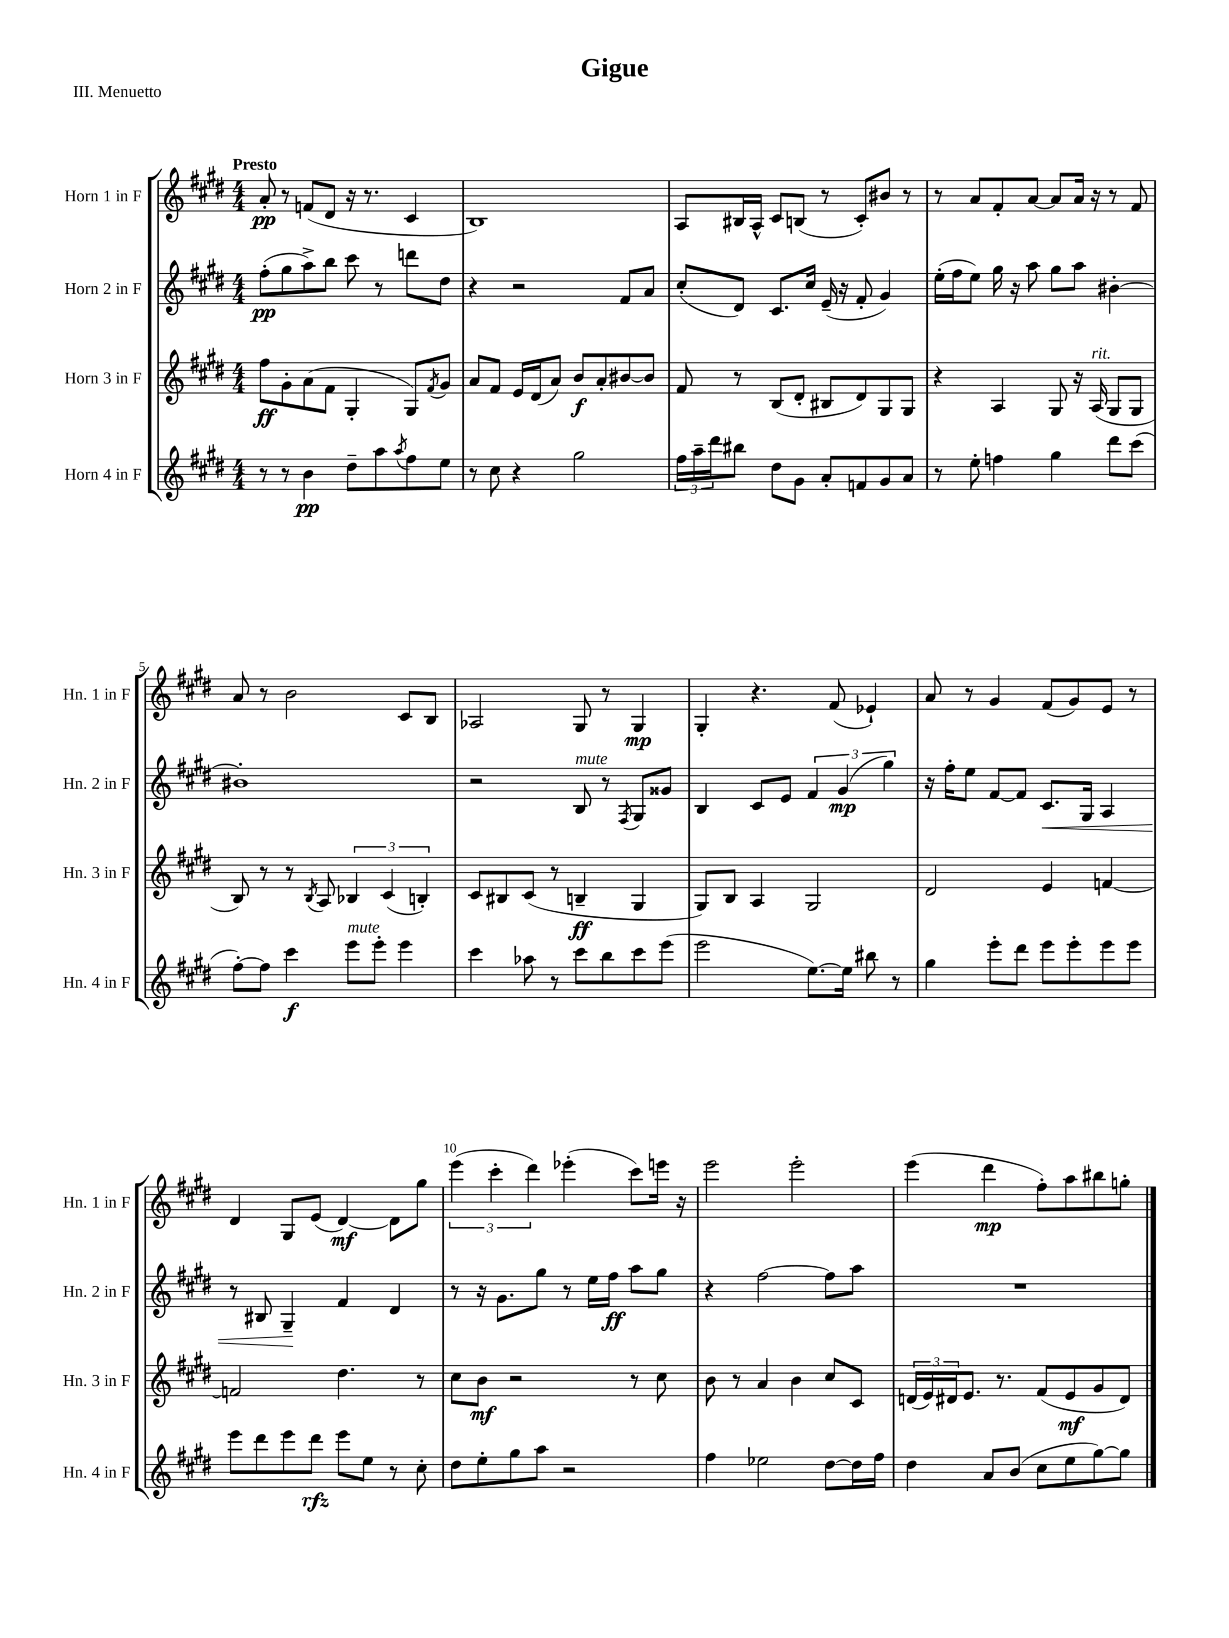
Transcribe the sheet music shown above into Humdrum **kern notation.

**kern	**kern	**kern	**kern
*staff4	*staff3	*staff2	*staff1
*clefG2	*clefG2	*clefG2	*clefG2
*k[f#c#g#d#]	*k[f#c#g#d#]	*k[f#c#g#d#]	*k[f#c#g#d#]
*M4/4	*M4/4	*M4/4	*M4/4
8r	8ff#	(8ff#'	8a'
8r	8g#'	8gg#	8r
4b	(8a	8aa^)	(8f
.	8f#	8bb	8d#
8dd#~	4G#'	8ccc#	16r
.	.	.	8.r
8aa	.	8r	.
8qaa	.	.	.
8ff#	8G#)	8ddd	4c#
.	8qf#	.	.
8ee	8g#	8dd#	.
=	=	=	=
8r	8a	4r	1B)
8cc#	8f#	.	.
4r	16e	2r	.
.	(16d#	.	.
.	8a)	.	.
2gg#	8b	.	.
.	8a'	.	.
.	[8b#	8f#	.
.	8b#]	8a	.
=	=	=	=
24ff#	8f#	(8cc#'	8A
24aa~	.	.	.
24ddd#	.	.	.
8bb#	8r	8d#)	16B#
.	.	.	16A^^
8dd#	(8B	8.c#	8c#
8g#	8d#'	.	(8B
.	.	16cc#	.
8a'	8B#	(16e~	8r
.	.	16r	.
8f	8d#)	8f#'	8c#')
8g#	8G#	4g#)	8b#
8a	8G#	.	8r
=	=	=	=
8r	4r	(16ee'	8r
.	.	16ff#	.
8ee'	.	8ee)	8a
4ff	4A	16gg#	8f#'
.	.	16r	.
.	.	8aa	[8a
4gg#	8G#	8gg#	8a]
.	16r	8aa	16a
.	(16A	.	16r
8ddd#	8G#	[4b#'	8r
(8ccc#	8G#	.	8f#
=	=	=	=
[8ff#')	8B)	1b#']	8a
8ff#]	8r	.	8r
4ccc#	8r	.	2b
.	8qB	.	.
.	8A	.	.
8eee	6B-	.	.
8eee'	.	.	.
.	(6c#	.	.
4eee	.	.	8c#
.	6B')	.	.
.	.	.	8B
=	=	=	=
4ccc#	8c#	2r	2A-
.	8B#	.	.
8aa-	(8c#	.	.
8r	8r	.	.
8ccc#	4B~	8B	8G#
8bb	.	8r	8r
.	.	8qF#	.
8ccc#	4G#	8G#	4G#
(8eee	.	8g##	.
=	=	=	=
2eee	8G#)	4B	4G#'
.	8B	.	.
.	4A	8c#	4.r
.	.	8e	.
[8.ee)	2G#	6f#	.
.	.	.	(8f#
.	.	(6g#	.
16ee]	.	.	.
8bb#	.	.	4e-`)
.	.	6gg#)	.
8r	.	.	.
=	=	=	=
4gg#	2d#	16r	8a
.	.	16ff#'	.
.	.	8ee	8r
8eee'	.	[8f#	4g#
8ddd#	.	8f#]	.
8eee	4e	8.c#	(8f#
8eee'	.	.	8g#)
.	.	16G#	.
8eee	[4f	4A	8e
8eee	.	.	8r
=	=	=	=
8eee	2f]	8r	4d#
8ddd#	.	8B#	.
8eee	.	4G#~	8G#
8ddd#	.	.	(8e
8eee	4.dd#	4f#	[4d#)
8ee	.	.	.
8r	.	4d#	8d#]
8cc#'	8r	.	8gg#
=	=	=	=
8dd#	8cc#	8r	(6eee
8ee'	8b	16r	.
.	.	.	6ccc#'
.	.	8.g#	.
8gg#	2r	.	.
.	.	.	6ddd#)
8aa	.	8gg#	.
2r	.	8r	(4eee-'
.	.	16ee	.
.	.	16ff#	.
.	8r	8aa	8ccc#)
.	8cc#	8gg#	16eee
.	.	.	16r
=	=	=	=
4ff#	8b	4r	2eee
.	8r	.	.
2ee-	4a	[2ff#	.
.	4b	.	2eee'
[8dd#	8cc#	8ff#]	.
16dd#]	8c#	8aa	.
16ff#	.	.	.
=	=	=	=
4dd#	(24d	1r	(4eee
.	24e)	.	.
.	24d#	.	.
.	8.e	.	.
8a	.	.	4ddd#
.	8.r	.	.
(8b	.	.	.
8cc#	(8f#	.	8ff#')
8ee	8e	.	8aa
[8gg#)	8g#	.	8bb#
8gg#]	8d#)	.	8gg'
==	==	==	==
*-	*-	*-	*-
